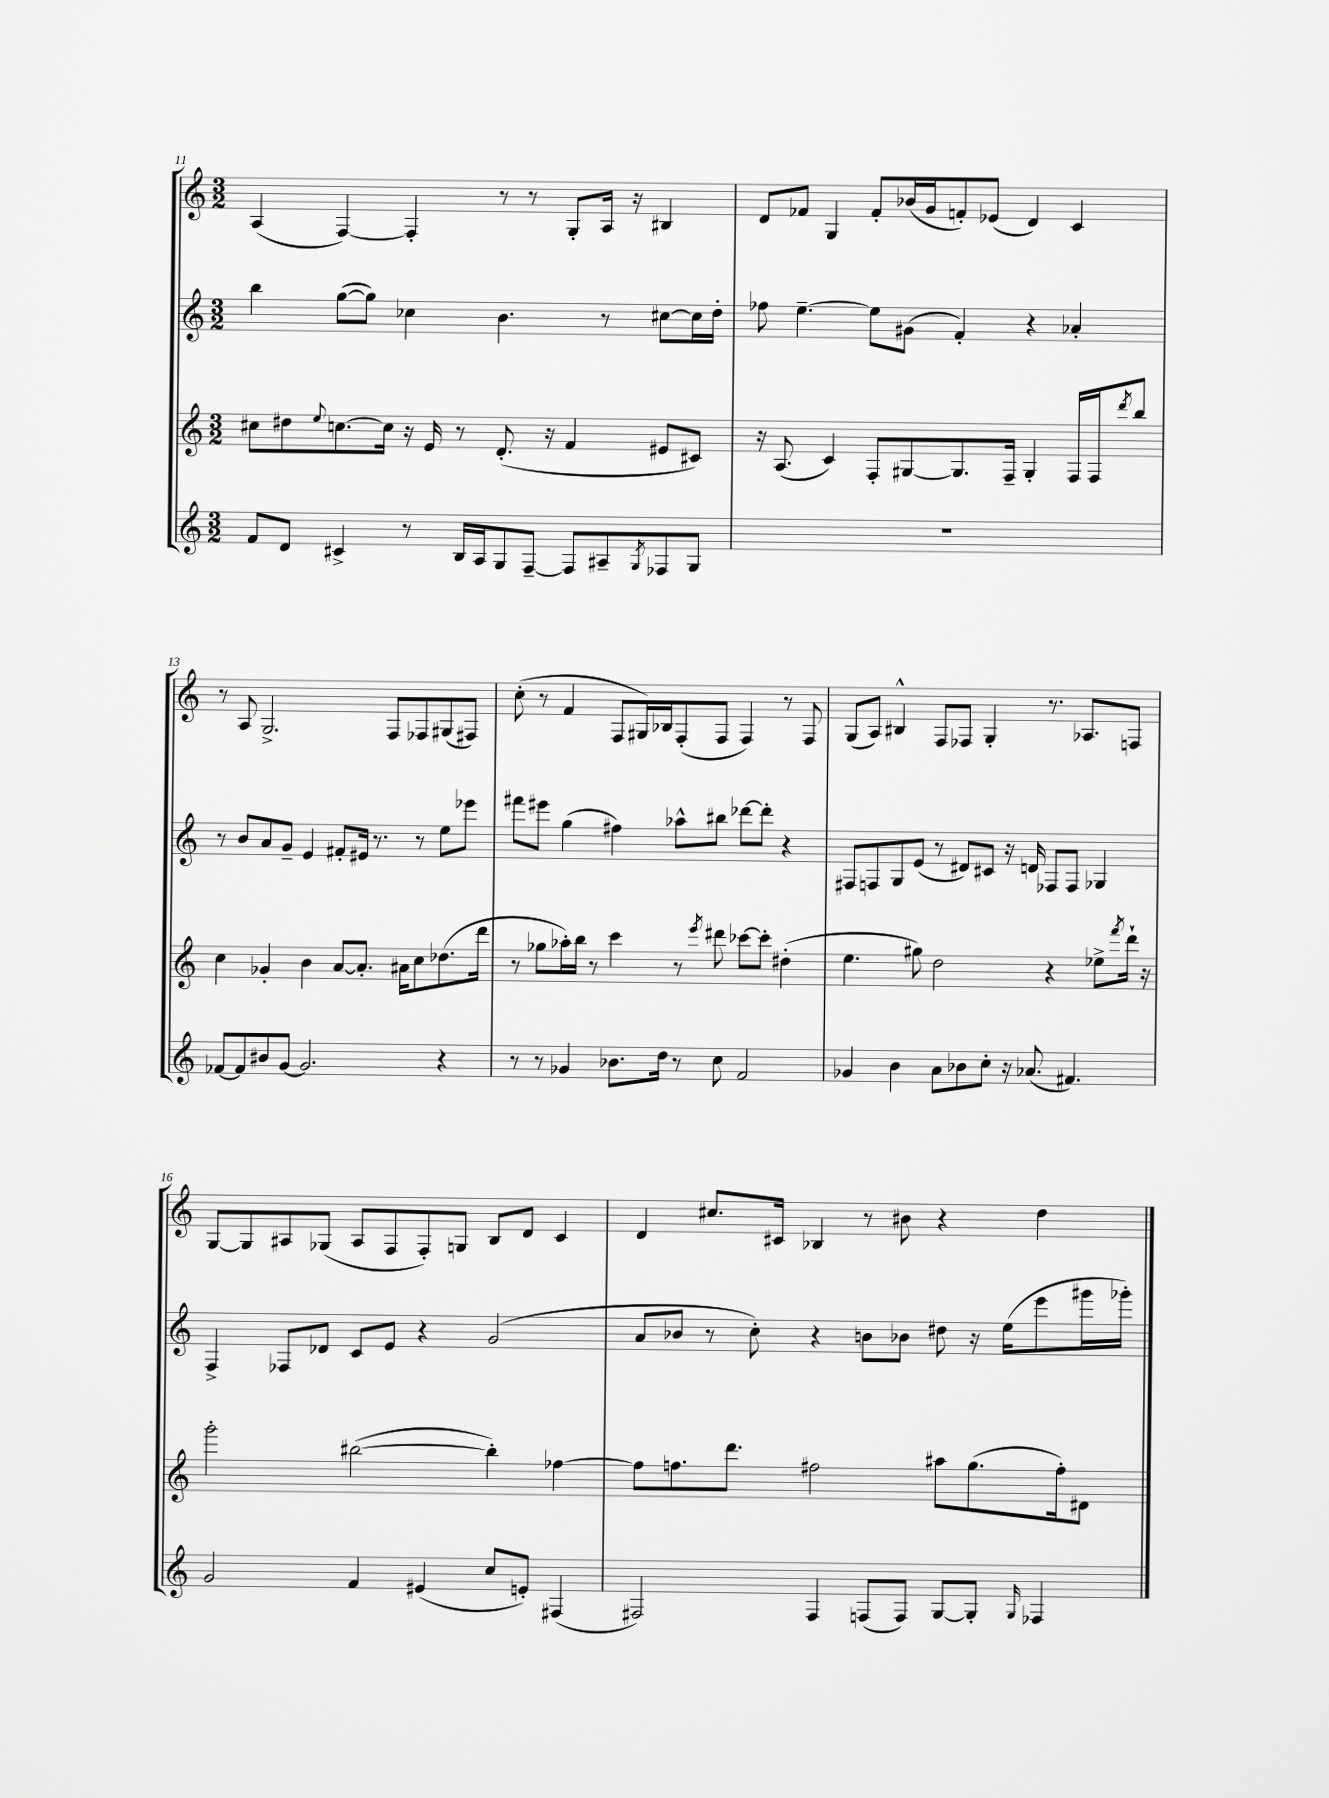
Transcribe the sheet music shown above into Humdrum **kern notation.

**kern	**kern	**kern	**kern
*part4	*part3	*part2	*part1
*staff4	*staff3	*staff2	*staff1
*clefG2	*clefG2	*clefG2	*clefG2
*k[]	*k[]	*k[]	*k[]
*M3/2	*M3/2	*M3/2	*M3/2
=11	=11	=11	=11
8f/L	8cc#X\L	4bb\	(4A/
8d/J	8dd#X\	.	.
.	8qqee/	.	.
4c#X^/	[8.ccn\	([8gg\L	[4F/)
.	.	8gg\J])	.
.	16cc\Jk]	.	.
8r	16r	4cc-X\	4F'/]
.	16e/	.	.
16B/LL	8r	.	.
16A/J	.	.	.
8G/	(8.d'/	4.b\	8r
[8F~/J	.	.	8r
.	16r	.	.
8F/L]	4f/	.	8G'/L
8A#X~/	.	8r	16A/Jk
.	.	.	16r
8qG/	.	.	.
8F-X/	8e#X/L	[8cc#X\L	4B#X/
8G/J	8c#X/J)	16cc#\L]	.
.	.	16dd'\JJ	.
=12	=12	=12	=12
1.r	16r	8ff-X\	8d/L
.	(8.A/	.	.
.	.	[4.ee~\	8f-X/J
.	4c/)	.	4G/
.	8F'/L	8ee\L]	8f-'/L
.	[8G#X/	(8g#X\J	(16b-X/L
.	.	.	16g/J
.	8.G#/]	4f'/)	8fn'/)
.	.	.	(8e-X/J
.	16F~/Jk	.	.
.	4G#'/	4r	4d/)
.	16F/LL	4a-X'/	4c/
.	16F/J	.	.
.	8qddd/	.	.
.	8bb/J	.	.
!!LO:LB:g=z
=13	=13	=13	=13
[8f-X/L	4cc\	8r	8r
8f-/]	.	8b/L	8A/
8b#X/	4g-X'/	8a/	2.G^/
[8g/J	.	8g~/J	.
2.g/]	4b\	4e/	.
.	[8a/L	8f#X'/L	.
.	8.a'/J]	16e#X/Jk	.
.	.	8.r	.
.	.	.	8F/L
.	16a#X\KL	.	.
.	8cc\	8r	8F-X/
4r	(8.dd-X\	8ee\L	(8G#X/
.	.	8eee-X\J	8F#X/J)
.	16ddd\Jk	.	.
=14	=14	=14	=14
8r	8r	8fff#X\L	(8cc'\
8r	8gg-X\L	8eee#X\J	8r
4g-X/	16aa-X'\L)	(4gg\	4f/
.	16bb\JJ	.	.
.	8r	.	.
8.b-X\L	4ccc\	4ff#X\)	8F/L
.	.	.	16G#X/L)
16dd\Jk	.	.	16B-X/J
8r	8r	8aa-X^^\L	(8F'/
.	8qeee/	.	.
8cc\	8ddd#X\	8bb#X\J	8F/J
2f/	[8ccc-X\L	[8ddd-X\L	4F/)
.	8ccc-'\J]	8ddd-'\J]	.
.	(4dd#X'\	4r	8r
.	.	.	8F/
=15	=15	=15	=15
4g-X/	4.ee\	8F#X/L	(8G/L
.	.	8Fn/	8A/J)
4b\	.	8G/	4B#X^^/
.	8gg#X\)	(8e/J	.
8a\L	2dd\	8r	8F/L
8b-X\	.	8d#X/L)	8F-X/J
8cc'\J	.	8c#X/J	4G'/
16r	.	16r	.
(8.a-X/	.	16dn/	.
.	4r	8F-X/L	8.r
4.f#X/)	.	8F-/J	.
.	.	.	8.A-X/L
.	8ee-X^\L	4G-X/	.
.	8qfff/	.	.
.	16ddd`\Jk	.	8Fn/J
.	16r	.	.
!!LO:LB:g=z
=16	=16	=16	=16
2g/	2ggg'\	4F^/	[8G/L
.	.	.	8G/]
.	.	8F-X/L	8A#X/
.	.	8d-X/J	(8G-X/J
4f/	([2bb#X\	8c/L	8A#/L
.	.	8e/J	8F/
(4e#X/	.	4r	8F'/)
.	.	.	8Gn/J
8cc/L	4bb#'\])	(2g/	8B/L
8en'/J)	.	.	8d/J
(4F#X/	[4ff-X\	.	4c/
=17	=17	=17	=17
2F#X/)	8ff-\L]	8a/L	4d/
.	8.ffn\	8b-X/J	.
.	.	8r	8.cc#X/L
.	8.ddd\J	.	.
.	.	8cc'\)	.
.	.	.	16c#X/Jk
4F#/	2ff#X\	4r	4B-X/
(8Fn/L	.	8bn\L	8r
8F/J)	.	8b-X\J	8b#X\
[8G/L	8aa#X\L	8dd#X\	4r
8G'/J]	(8.gg\	16r	.
.	.	(16ee\KL	.
16qqG/	.	.	.
4F-X/	.	8eee\	4dd\
.	16ff#'\k)	.	.
.	8d#X\J	16ggg#X\L	.
.	.	16ggg-X'\JJ)	.
==	==	==	==
*-	*-	*-	*-
